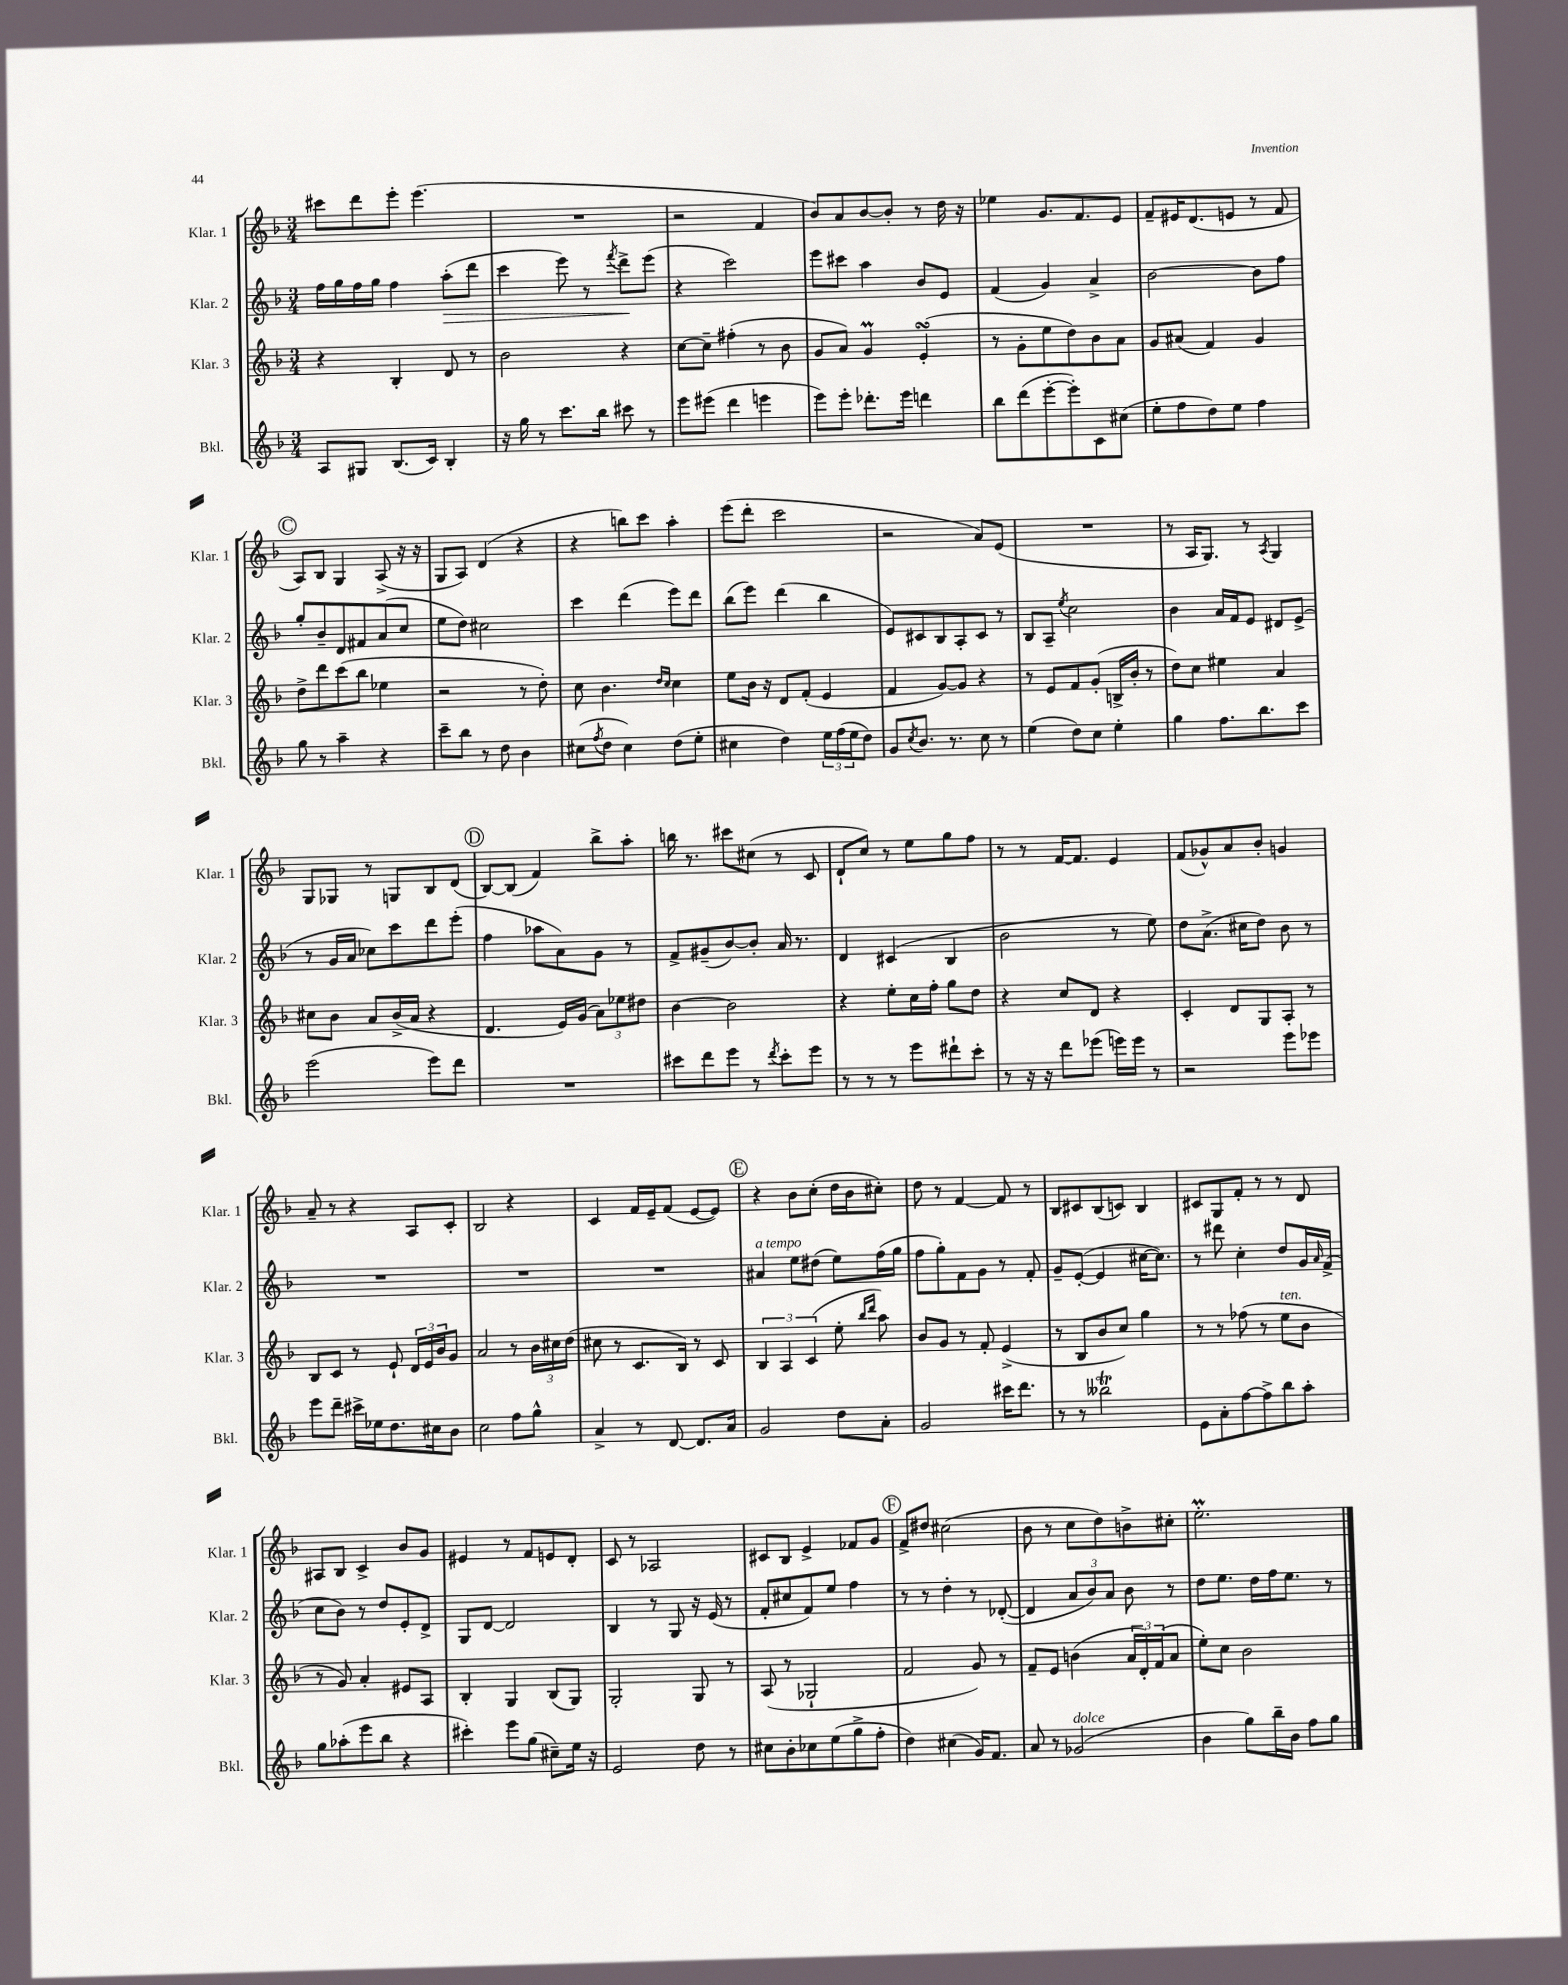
<<
\new StaffGroup <<
\new Staff = "s0" \with { instrumentName = "Klar. 1" shortInstrumentName = "Klar. 1" } {
    \clef treble \key f \major \numericTimeSignature \time 3/4
    cis'''8 d'''8 e'''8-. e'''4.( |
    R2. |
    r2 f'4 |
    bes'8) a'8 bes'8~ bes'8-. r8 d''16 r16 |
    ees''4 g'8. f'8. e'8 |
    f'8-- eis'16 d'8.( e'8 r8 f'8 |
    \mark \markup { \circle "C" } a8) bes8 g4 a8->( r16 r16 |
    g8 a8) d'4( r4 |
    r4 b''8) c'''8 a''4-. |
    e'''8( d'''8-. c'''2 |
    r2 a'8) e'8( |
    R2. |
    r8 a16 g8.) r8 \acciaccatura { a8 } g4 |
    g8 ges8 r8 g8 bes8 d'8( |
    \mark \markup { \circle "D" } bes8~) bes8( f'4) bes''8-> a''8-. |
    b''16 r8. cis'''8 cis''8( r8 c'8 |
    d'8-! c''8) r8 e''8 g''8 f''8 |
    r8 r8 f'16~ f'8. e'4 |
    f'8( ges'8-^) a'8 bes'8-. g'4 |
    a'8-- r8 r4 a8 c'8-. |
    bes2 r4 |
    c'4 f'16 e'16-- f'8( e'8~ e'8) |
    \mark \markup { \circle "E" } r4 bes'8 c''8-.( d''16 bes'16 cis''8-.) |
    d''8 r8 f'4~ f'8 r8 |
    bes8 cis'8 bes8( c'8) bes4 |
    cis'8 g8 f'8-. r8 r8 d'8 |
    ais8 bes8 c'4-> bes'8 g'8 |
    eis'4 r8 f'8 e'8 d'8-. |
    c'8 r8 aes2 |
    cis'8 bes8 e'4-> fes'8 g'8 |
    \mark \markup { \circle "F" } f'8-> dis''8 cis''2( |
    bes'8 r8 c''8 d''8) b'8-> cis''8-. |
    e''2.-.\prall \bar "|." |
}
\new Staff = "s1" \with { instrumentName = "Klar. 2" shortInstrumentName = "Klar. 2" } {
    \clef treble \key f \major \numericTimeSignature \time 3/4
    f''16 g''16 f''16 g''16 f''4 a''8-.\>( d'''8 |
    c'''4 e'''8) r8 \acciaccatura { f'''8 } d'''8->\! e'''8( |
    r4 c'''2) |
    e'''8 cis'''8 a''4 bes'8 e'8 |
    f'4( g'4) a'4-> |
    bes'2~ bes'8 f''8 |
    \mark \markup { \circle "C" } g''8-. bes'8-- d'8 fis'8 a'8( c''8 |
    e''8 d''8) cis''2 |
    c'''4 d'''4( e'''8) d'''8 |
    bes''8( e'''8) d'''4( bes''4 |
    e'8) cis'8 bes8 a8-. cis'8 r8 |
    bes8 a8-- \acciaccatura { e''8 } c''2 |
    bes'4 a'16 f'16 e'8 dis'8 e'8->( |
    r8 g'16 a'16 ces''8) c'''8 d'''8 e'''8-.( |
    \mark \markup { \circle "D" } f''4 aes''8 a'8) g'8 r8 |
    f'8-> gis'8--( bes'8~) bes'8-. a'16 r8. |
    d'4 cis'4( bes4 |
    bes'2 r8 e''8) |
    d''8 a'8.->( cis''16 d''8) bes'8 r8 |
    R2. |
    R2. |
    R2. |
    \mark \markup { \circle "E" } ais'4^\markup { \italic "a tempo" } e''8 dis''8( e''8) f''16( g''16 |
    f''8 g''8-.) f'8 g'8 r8 f'8-. |
    g'8-- e'8~-.( e'4 cis''16~ cis''8.) |
    r8 dis'''8 c''4-. d''8 g'16 \grace { a'16 } f'16->( |
    c''8 bes'8) r8 d''8 e'8-. d'8-> |
    g8 d'8~ d'2 |
    bes4 r8 g8 r16 e'16( r8 |
    f'8-. cis''8 f'8) e''8 f''4 |
    \mark \markup { \circle "F" } r8 r8 d''4-. r8 des'8~-.( |
    des'4 \tuplet 3/2 { a'8 bes'8) a'8 } bes'8 r8 |
    d''8 e''8. d''16 f''16 e''8. r8 \bar "|." |
}
\new Staff = "s2" \with { instrumentName = "Klar. 3" shortInstrumentName = "Klar. 3" } {
    \clef treble \key f \major \numericTimeSignature \time 3/4
    r4 bes4-. d'8 r8 |
    bes'2 r4 |
    c''8~ c''8-- fis''4-.( r8 bes'8 |
    g'8 a'8) g'4\prall e'4-.\turn( |
    r8 g'8-. e''8 d''8) bes'8 a'8 |
    g'8 ais'8( f'4) g'4 |
    \mark \markup { \circle "C" } d''8-> d'''8 c'''8( bes''8 ees''4 |
    r2 r8 d''8-.) |
    c''8 bes'4. \grace { d''16 c''16 } c''4 |
    e''8 bes'16 r16 d'8 f'8-.( e'4 |
    f'4 g'8~) g'8 r4 |
    r8 e'8 f'8 g'8-.( b16-> bes'16-. r8 |
    d''8) c''8 eis''4 a'4 |
    cis''8 bes'8 a'8 bes'16->( a'16 r4 |
    \mark \markup { \circle "D" } d'4. e'16) g'16( \tuplet 3/2 { a'8) ees''8 dis''8 } |
    bes'4~ bes'2 |
    r4 e''8-. c''16 f''16-. g''8 d''8 |
    r4 c''8 d'8 r4 |
    c'4-. d'8 g8 a8-. r8 |
    bes8 c'8 r8 e'8-! \tuplet 3/2 { d'16 e'16 bes'16 } g'8 |
    a'2 r8 \tuplet 3/2 { bes'16 cis''16 d''16( } |
    cis''8 r8 c'8. bes16) r8 c'8 |
    \mark \markup { \circle "E" } \tuplet 3/2 { bes4 a4 c'4( } e''8-. \grace { bes''16 d'''16 } a''8) |
    bes'8 g'8 r8 f'8-. e'4->( |
    r8 bes8 bes'8 c''8) g''4 |
    r8 r8 fes''8( r8 e''8^\markup { \italic "ten." } bes'8 |
    r8 g'8) a'4-. eis'8 a8 |
    bes4-. g4 bes8( g8) |
    g2-. g8 r8 |
    a8( r8 ges2-! |
    \mark \markup { \circle "F" } f'2 g'8) r8 |
    f'8-- e'8 b'4( \tuplet 3/2 { a'16 d'16-.) f'16( } a'8 |
    e''8-.) c''8 bes'2 \bar "|." |
}
\new Staff = "s3" \with { instrumentName = "Bkl." shortInstrumentName = "Bkl." } {
    \clef treble \key f \major \numericTimeSignature \time 3/4
    a8 gis8 bes8.( c'16) bes4-. |
    r16 g''16 r8 c'''8. bes''16 cis'''8 r8 |
    e'''8 eis'''8( d'''4 e'''4 |
    e'''8) e'''8-. des'''8.-. e'''16 d'''4 |
    bes''8 d'''8( e'''8~-. e'''8-.) c'8 cis''8( |
    e''8-. f''8 d''8) e''8 f''4 |
    \mark \markup { \circle "C" } g''8 r8 a''4-- r4 |
    c'''8-- bes''8 r8 d''8 bes'4 |
    cis''8( \acciaccatura { f''8 } d''8 cis''4) d''8( e''8-. |
    cis''4 d''4) \tuplet 3/2 { e''16 f''16( e''16 } d''8) |
    g'8 \acciaccatura { c''8 } bes'8. r8. c''8 r8 |
    e''4( d''8) c''8 e''4-. |
    g''4 f''8. bes''8. c'''8 |
    e'''2( e'''8) d'''8 |
    \mark \markup { \circle "D" } R2. |
    cis'''8 d'''8 e'''8 r8 \acciaccatura { d'''8 } cis'''8-. e'''8 |
    r8 r8 r8 e'''8 dis'''8-! c'''8-. |
    r8 r16 r16 d'''8 ees'''8( e'''16) e'''16 r8 |
    r2 e'''8 ees'''8 |
    e'''8 d'''8-- cis'''16-> ees''16 d''8. cis''16 bes'8 |
    c''2 f''8 g''8-^ |
    a'4-> r8 d'8~ d'8. a'16 |
    \mark \markup { \circle "E" } g'2 d''8 a'8-. |
    g'2 cis'''16 d'''8. |
    r8 r8 beses''2\trill |
    e'8 a'8-. f''8~ f''8-> bes''8 a''8-. |
    g''8 aes''8-.( e'''8 bes''8 r4 |
    cis'''4-.) e'''8 g''8( cis''8--) e''16 r16 |
    e'2 d''8 r8 |
    cis''8 bes'8-. ces''8 e''8( g''8-> f''8-. |
    \mark \markup { \circle "F" } d''4) cis''4( g'16) f'8. |
    a'8 r8 ges'2^\markup { \italic "dolce" }( |
    bes'4 g''8) bes''16-- bes'16 f''8 g''8 \bar "|." |
}
>>
>>
\layout { \context { \Score \remove "Bar_number_engraver" } }
